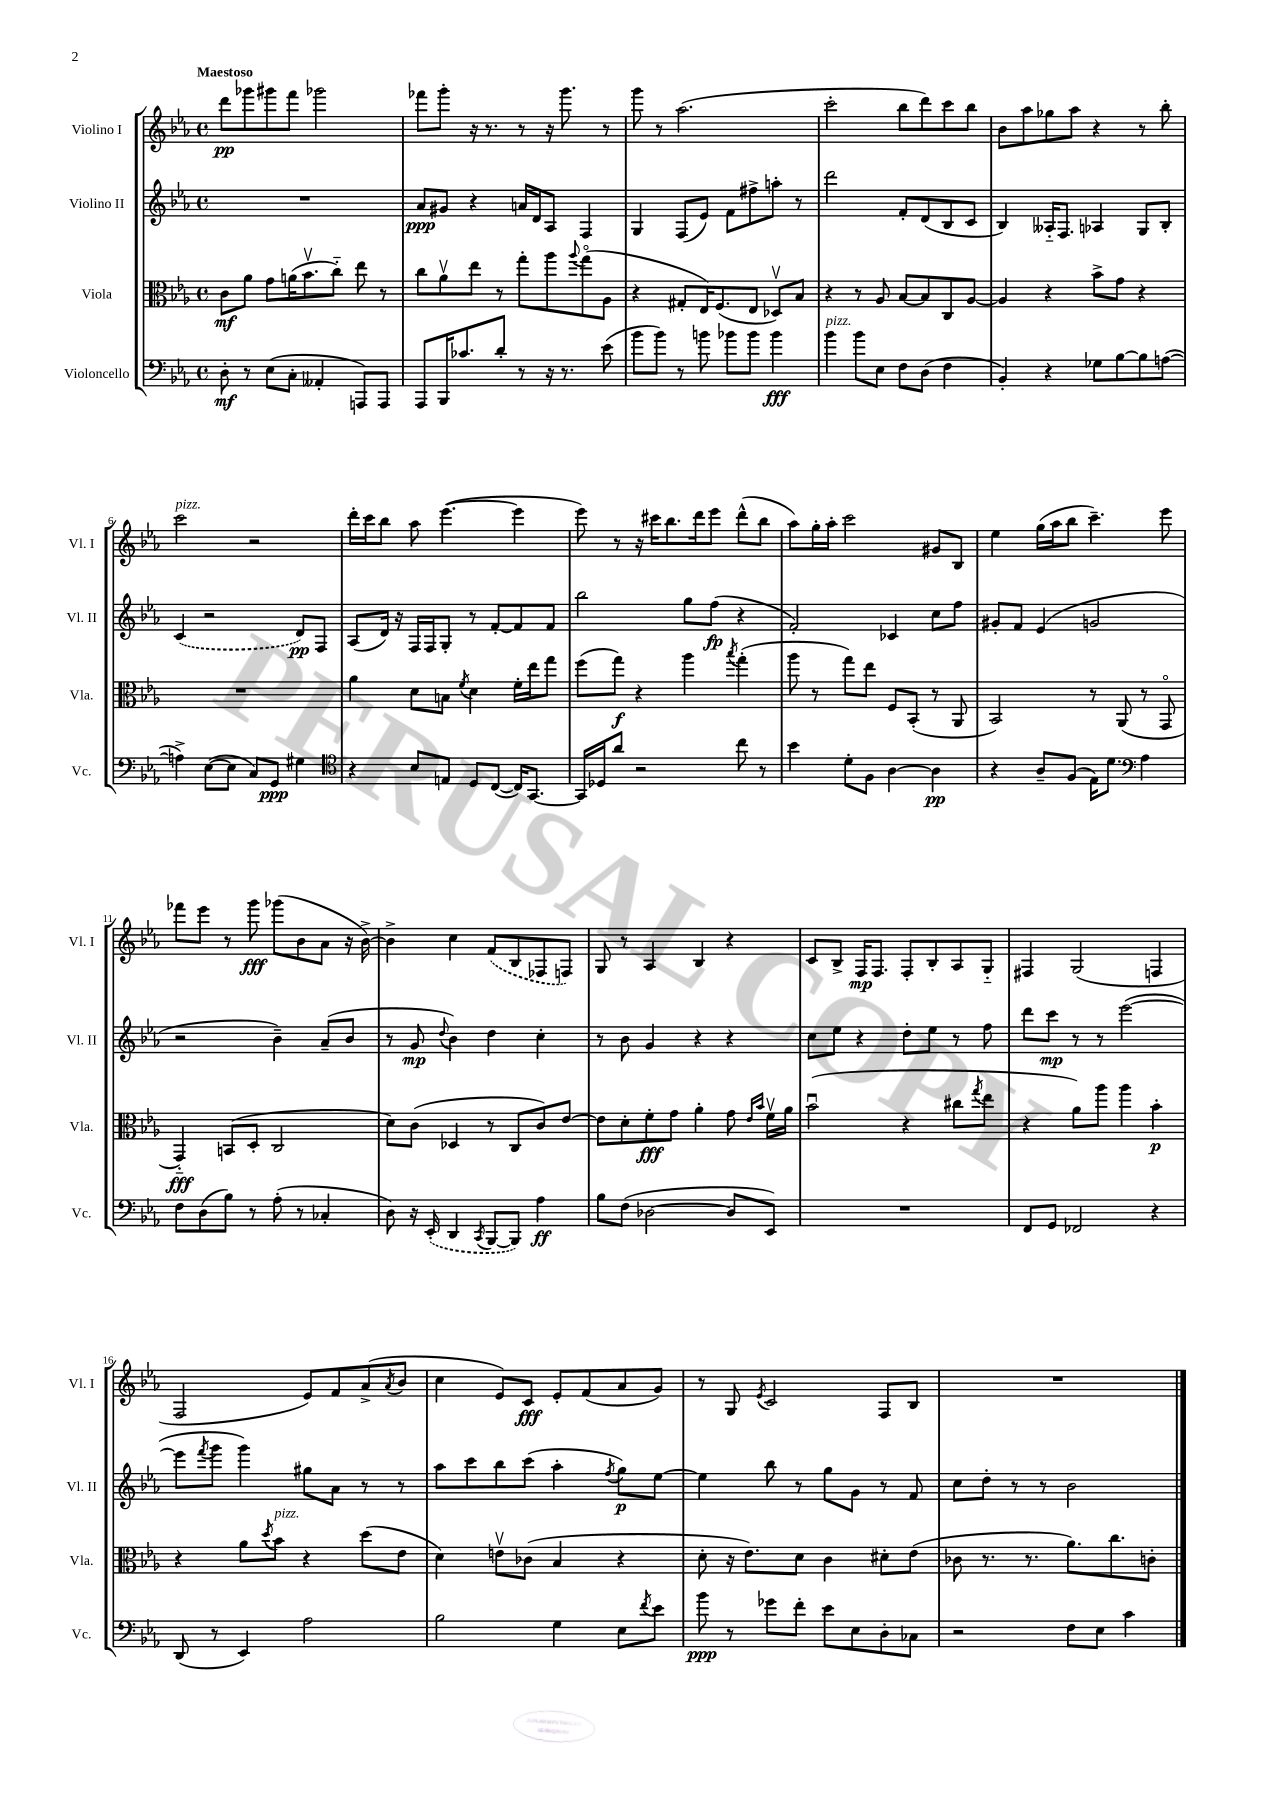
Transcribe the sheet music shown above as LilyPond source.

<<
\new StaffGroup <<
\new Staff = "s0" \with { instrumentName = "Violino I" shortInstrumentName = "Vl. I" } {
    \clef treble \key ees \major \defaultTimeSignature \time 4/4 \tempo "Maestoso"
    d'''8\pp ges'''8 gis'''8 f'''8 ges'''2 |
    fes'''8 g'''8-. r16 r8. r8 r16 g'''8. r8 |
    g'''8 r8 aes''2.( |
    c'''2-. bes''8 d'''8) c'''8 bes''8 |
    bes'8 aes''8 ges''8 aes''8 r4 r8 bes''8-. |
    c'''2^\markup { \italic "pizz." } r2 |
    d'''16-. c'''16 bes''8 aes''8 ees'''4.~( ees'''4 |
    ees'''8) r8 r16 cis'''16 bes''8. d'''16 ees'''8 d'''8-^( bes''8 |
    aes''8) g''16-. aes''16-. c'''2 gis'8 bes8 |
    ees''4 g''16( aes''16 bes''8 c'''4.--) ees'''8 |
    fes'''8 ees'''8 r8 g'''8\fff ges'''8( bes'8 aes'8 r16 bes'16~->) |
    bes'4-> c''4 \once \slurDashed f'8( bes8 fes8 f8) |
    g8 r8 aes4 bes4 r4 |
    c'8 bes8-> f16\mp f8. f8-. bes8-. aes8 g8-_ |
    fis4 g2( f4 |
    f2 ees'8) f'8 aes'8->( \acciaccatura { aes'8 } bes'8 |
    c''4 ees'8) c'8\fff ees'8-. f'8( aes'8 g'8) |
    r8 g8 \acciaccatura { ees'8 } c'2 f8 bes8 |
    R1 \bar "|." |
}
\new Staff = "s1" \with { instrumentName = "Violino II" shortInstrumentName = "Vl. II" } {
    \clef treble \key ees \major \defaultTimeSignature \time 4/4
    R1 |
    aes'8\ppp gis'8 r4 a'16 d'16 aes8 f4 |
    g4 f8( ees'8) f'8 fis''8-> a''8-. r8 |
    d'''2 f'8-. d'8( bes8 c'8 |
    bes4) aeses16-_ f8. aes4 g8 bes8-. |
    \once \slurDashed c'4( r2 d'8\pp) f8 |
    aes8( d'16) r16 f16 f16 g8-. r8 f'8~-. f'8 f'8 |
    bes''2 g''8 f''8\fp( r4 |
    f'2-.) ces'4 c''8 f''8 |
    gis'8-. f'8 ees'4( g'2 |
    r2 bes'4--) aes'8--( bes'8 |
    r8 g'8\mp \appoggiatura { d''8 } bes'4) d''4 c''4-. |
    r8 bes'8 g'4 r4 r4 |
    c''8 ees''8 r4 d''8-. ees''8 r8 f''8 |
    d'''8 c'''8\mp r8 r8 ees'''2~( |
    ees'''8 \acciaccatura { f'''8 } g'''8 g'''4) gis''8 aes'8 r8 r8 |
    aes''8 c'''8 bes''8 c'''8( aes''4-. \acciaccatura { f''8 } g''8\p) ees''8~ |
    ees''4 bes''8 r8 g''8 g'8 r8 f'8 |
    c''8 d''8-. r8 r8 bes'2 \bar "|." |
}
\new Staff = "s2" \with { instrumentName = "Viola" shortInstrumentName = "Vla." } {
    \clef alto \key ees \major \defaultTimeSignature \time 4/4
    c'8\mf aes'8 g'8 a'16( bes'8.\upbow c''8-_) ees''8 r8 |
    c''8 aes'8\upbow ees''8 r8 g''8-. aes''8 \appoggiatura { aes''8 } g''8\flageolet( aes8 |
    r4 gis8-. ees16) f8.( ees8 des8\upbow) bes8 |
    r4 r8 aes8 bes8~ bes8 c8 aes8~ |
    aes4 r4 bes'8-> g'8 r4 |
    R1 |
    aes'4 d'8 b8 \acciaccatura { f'8 } d'4 f'16-. ees''16 g''8 |
    f''8( g''8\f) r4 aes''4 \acciaccatura { bes''8 } g''4-.( |
    aes''8 r8 g''8) ees''8 f8 bes,8-.( r8 aes,8 |
    bes,2) r8 aes,8( r8 g,8\flageolet |
    g,4-_\fff) b,8( d8-. c2 |
    d'8) c'8( des4 r8 c8 c'8) ees'8~ |
    ees'8 d'8-. f'8-.\fff g'8 aes'4-. g'8 \grace { ees'16 bes'16 } f'16\upbow aes'16 |
    bes'2\downbow( r4 cis''8 \acciaccatura { g''8 } ees''8 |
    r4 aes'8) aes''8 aes''4 bes'4-.\p |
    r4 aes'8 \acciaccatura { d''8 } bes'8^\markup { \italic "pizz." } r4 d''8( ees'8 |
    d'4) e'8\upbow ces'8( bes4 r4 |
    d'8-. r16 ees'8.) d'8 c'4 dis'8-. ees'8( |
    ces'8 r8. r8. aes'8.) c''8. c'8-. \bar "|." |
}
\new Staff = "s3" \with { instrumentName = "Violoncello" shortInstrumentName = "Vc." } {
    \clef bass \key ees \major \defaultTimeSignature \time 4/4
    d8-.\mf r8 ees8( c8-. aeses,4-. a,,8) a,,8 |
    aes,,8 bes,,16 ces'8. d'8-. r8 r16 r8. ees'8( |
    bes'8 bes'8) r8 b'8 bes'8 bes'8 bes'4\fff |
    bes'4^\markup { \italic "pizz." } bes'8 ees8 f8 d8( f4 |
    bes,4-.) r4 ges8 bes8~ bes8 a8~( |
    a4->) ees8~( ees8 c8) g,8\ppp gis4 |
    \clef tenor r4 bes8 e8 d8 c8~( c16) g,8.~ |
    g,16 des16 aes'8 r2 c''8 r8 |
    bes'4 d'8-. f8 aes4~ aes4\pp |
    r4 aes8-- f8( ees16) d'8. \clef bass aes4 |
    f8 d8( bes8) r8 aes8-.( r8 ces4-. |
    d8) r16 \once \slurDashed ees,16-.( d,4 \acciaccatura { c,8 } bes,,8~ bes,,8) aes4\ff |
    bes8 f8( des2~ des8 ees,8) |
    R1 |
    f,8 g,8 fes,2 r4 |
    d,8( r8 ees,4) aes2 |
    bes2 g4 ees8 \acciaccatura { f'8 } ees'8 |
    bes'8\ppp r8 ges'8 f'8-. ees'8 ees8 d8-. ces8 |
    r2 f8 ees8 c'4 \bar "|." |
}
>>
>>
